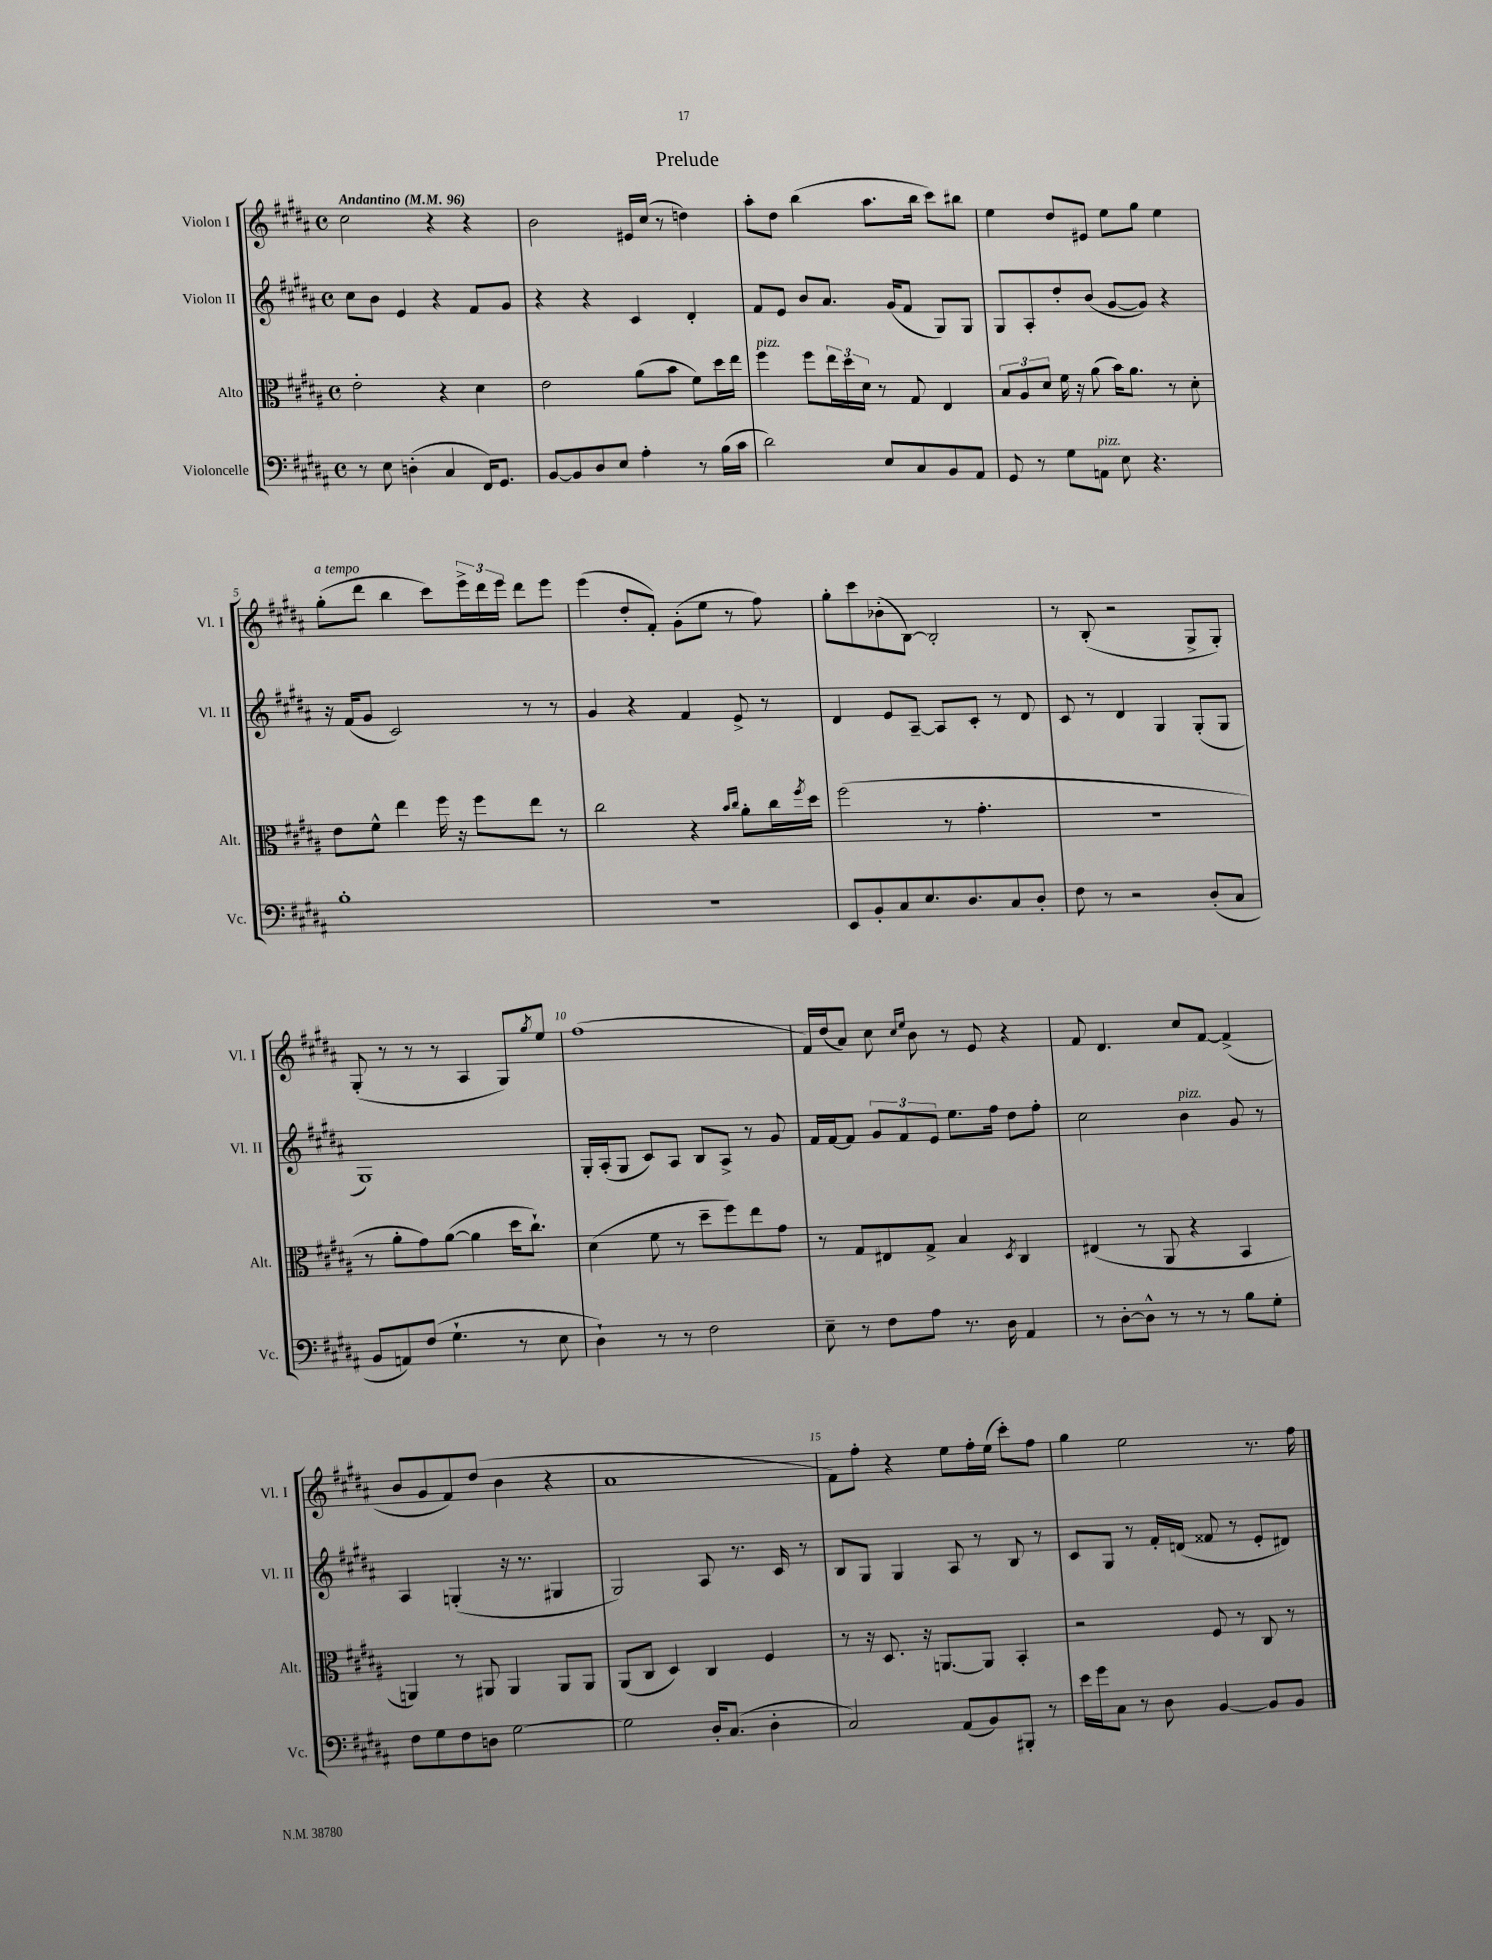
\header { title = "Prelude" }
<<
\new StaffGroup <<
\new Staff = "s0" \with { instrumentName = "Violon I" shortInstrumentName = "Vl. I" } {
    \clef treble \key b \major \defaultTimeSignature \time 4/4 \tempo "Andantino" 4 = 96
    cis''2 r4 r4 |
    b'2 eis'16 cis''16( r8 d''4) |
    ais''8-. dis''8 b''4( ais''8. b''16 cis'''8) bis''8 |
    e''4 dis''8 eis'8 e''8 gis''8 e''4 |
    gis''8-.^\markup { \italic "a tempo" }( dis'''8 b''4 cis'''8) \tuplet 3/2 { e'''16-> dis'''16 e'''16 } dis'''8 e'''8 |
    e'''4( dis''8-. fis'8-.) gis'8-.( e''8 r8 fis''8) |
    gis''8-. cis'''8 bes'8-.( b8~) b2-. |
    r8 b8-.( r2 gis8-> gis8-.) |
    gis8-.( r8 r8 r8 ais4 gis8) \acciaccatura { gis''8 } e''8 |
    fis''1( |
    fis'16) dis''16( ais'8) cis''8 \grace { cis''16 e''16 } b'8 r8 e'8 r4 |
    fis'8 dis'4. cis''8 fis'8~ fis'4->( |
    b'8 gis'8 fis'8) dis''8( b'4 r4 |
    ais'1 |
    fis'8) fis''8-. r4 e''8 fis''16-. e''16( cis'''8-.) fis''8 |
    gis''4 e''2 r8. fis''16 \bar "|." |
}
\new Staff = "s1" \with { instrumentName = "Violon II" shortInstrumentName = "Vl. II" } {
    \clef treble \key b \major \defaultTimeSignature \time 4/4
    cis''8 b'8 e'4 r4 fis'8 gis'8 |
    r4 r4 cis'4 dis'4-. |
    fis'8 e'8 b'8 ais'8. gis'16( fis'8 gis8) gis8 |
    gis8 ais8-. dis''8-. b'8( gis'8~ gis'8) r4 |
    r16 fis'16( gis'8 cis'2) r8 r8 |
    gis'4 r4 fis'4 e'8-> r8 |
    dis'4 e'8 ais8~-- ais8 cis'8-. r8 dis'8 |
    cis'8 r8 dis'4 gis4 gis8-.( gis8 |
    gis1) |
    gis16-. ais16-.( gis8 cis'8) ais8 b8 ais8-> r8 gis'8 |
    fis'16 fis'16~ fis'8 \tuplet 3/2 { gis'8 fis'8 e'8 } e''8. fis''16 dis''8 fis''8-. |
    cis''2 b'4^\markup { \italic "pizz." } gis'8 r8 |
    ais4 g4-.( r16 r8. gis4 |
    gis2) ais8 r8. cis'16 r8 |
    b8 gis8 gis4 ais8 r8 b8 r8 |
    cis'8 gis8 r8 fis'16-. d'16( fisis'8 r8 e'8-. dis'8) \bar "|." |
}
\new Staff = "s2" \with { instrumentName = "Alto" shortInstrumentName = "Alt." } {
    \clef alto \key b \major \defaultTimeSignature \time 4/4
    e'2-. r4 dis'4 |
    e'2 ais'8( b'8 fis'8) dis''16 e''16 |
    fis''4^\markup { \italic "pizz." } fis''8 \tuplet 3/2 { e''16 dis''16 dis'16 } r8 gis8 e4 |
    \tuplet 3/2 { b8 ais8 dis'8 } fis'16 r16 ais'8( b'16) ais'8. r8 dis'8-. |
    e'8 fis'8-^ e''4 fis''16 r16 fis''8 e''8 r8 |
    cis''2 r4 \grace { b'16 cis''16 } ais'8-. cis''16 \acciaccatura { fis''8 } dis''16 |
    fis''2( r8 gis'4.-. |
    R1 |
    r8 ais'8-. gis'8) ais'8~( ais'4 dis''16 cis''8.-!) |
    dis'4( fis'8 r8 dis''8-- fis''8) e''8 gis'8 |
    r8 gis8 eis8 gis8-> b4 \acciaccatura { dis8 } cis4 |
    eis4( r8 ais,8 r4 b,4 |
    a,4) r8 ais,8 ais,4 ais,8 ais,8 |
    ais,8( cis8 dis4) cis4 fis4 |
    r8 r16 dis8. r16 a,8.~ a,8 b,4-. |
    r2 fis8 r8 cis8 r8 \bar "|." |
}
\new Staff = "s3" \with { instrumentName = "Violoncelle" shortInstrumentName = "Vc." } {
    \clef bass \key b \major \defaultTimeSignature \time 4/4
    r8 e8 d4-.( cis4 fis,16) gis,8. |
    b,8~ b,8 dis8 e8 ais4-. r8 b16( cis'16 |
    dis'2) e8 cis8 b,8 ais,8 |
    gis,8 r8 gis8 a,8^\markup { \italic "pizz." } e8 r4. |
    b1-. |
    R1 |
    e,8 b,8-. cis8 e8. dis8. cis8 dis8-. |
    fis8 r8 r2 dis8-.( cis8 |
    b,8 a,8) fis8( gis4.-! r8 e8 |
    dis4-!) r8 r8 fis2 |
    e8-- r8 fis8 ais8 r8. dis16 ais,4 |
    r8 dis8~-. dis8-^ r8 r8 r8 b8 gis8-. |
    fis8 gis8 fis8 d8 gis2~ |
    gis2 dis16-. cis8.( dis4-. |
    cis2) ais,8( b,8) bis,,8-. r8 |
    e'16 gis'16 cis8 r8 dis8 b,4~ b,8 b,8 \bar "|." |
}
>>
>>
\layout { \context { \Score \override BarNumber.break-visibility = ##(#f #t #t) barNumberVisibility = #(every-nth-bar-number-visible 5) } }
